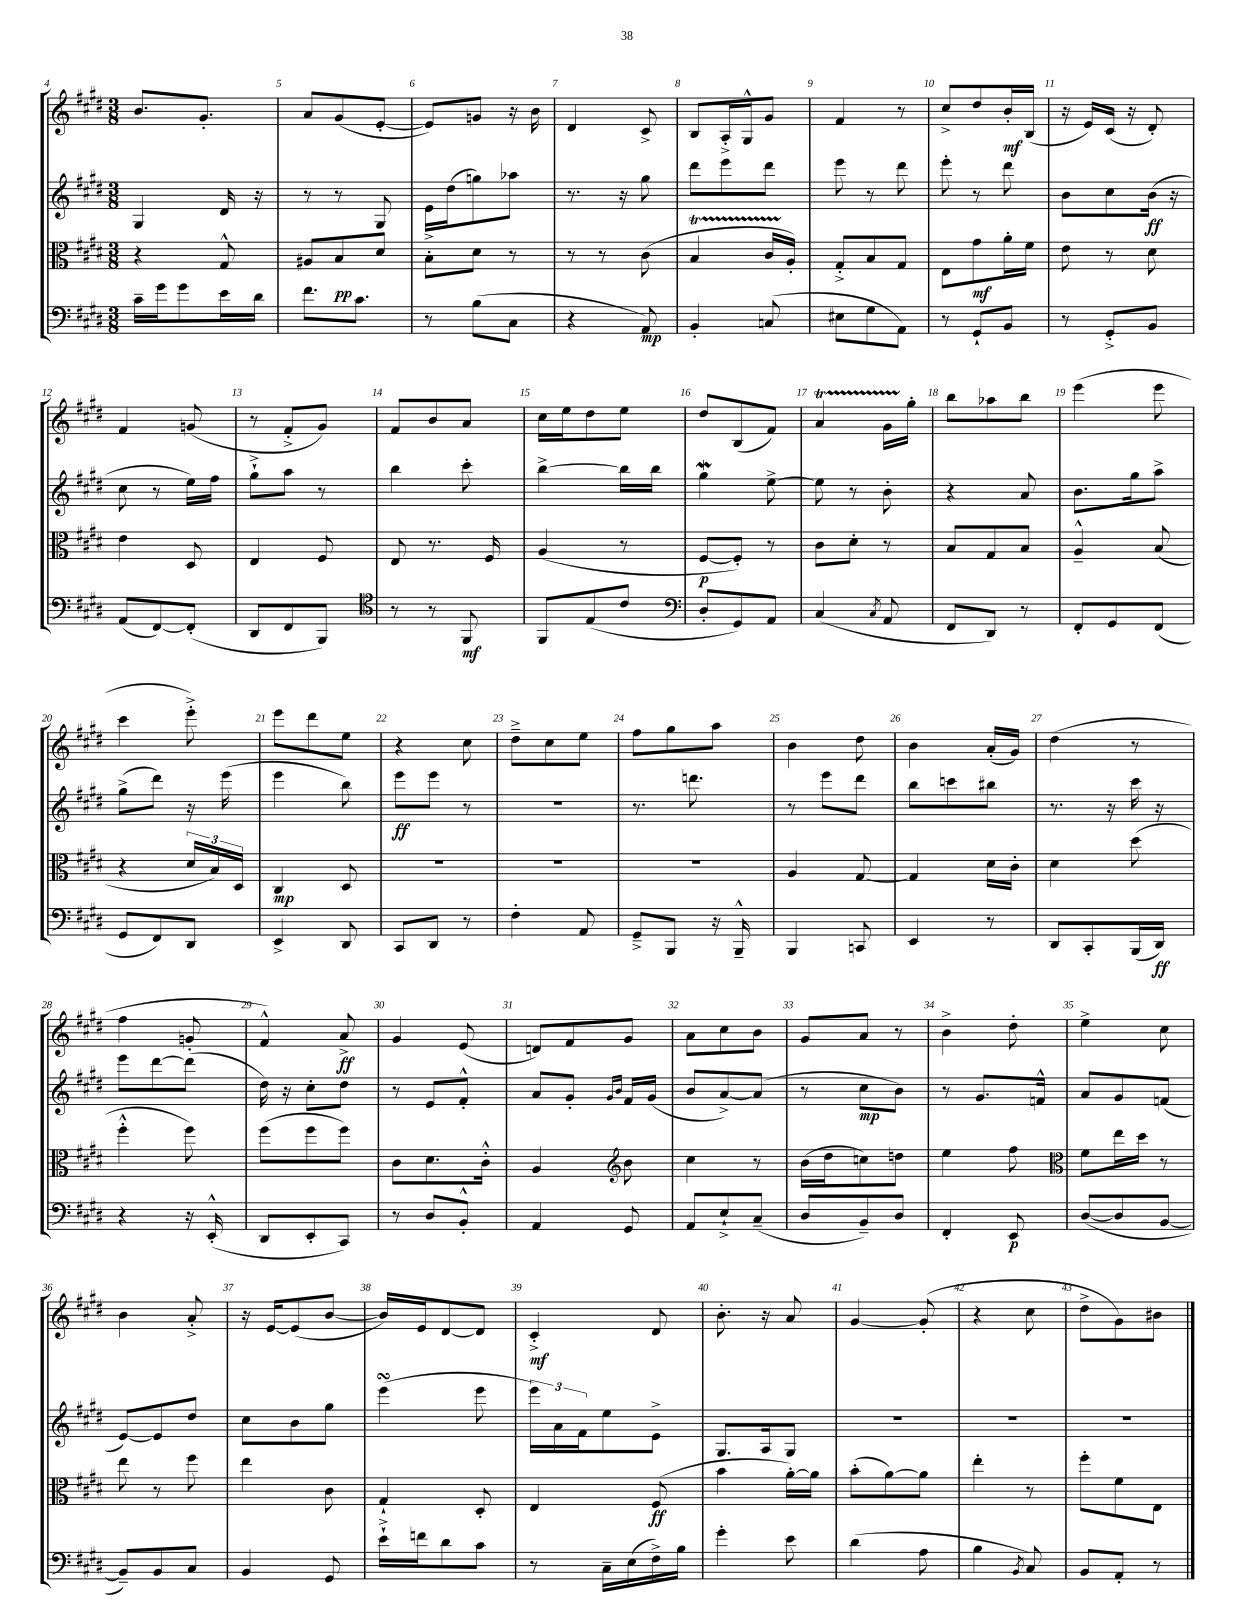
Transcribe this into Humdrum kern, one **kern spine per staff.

**kern	**dynam	**kern	**dynam	**kern	**dynam	**kern	**dynam
*part4	*part4	*part3	*part3	*part2	*part2	*part1	*part1
*staff4	*staff4	*staff3	*staff3	*staff2	*staff2	*staff1	*staff1
*clefF4	*	*clefC3	*	*clefG2	*	*clefG2	*
*k[f#c#g#d#]	*	*k[f#c#g#d#]	*	*k[f#c#g#d#]	*	*k[f#c#g#d#]	*
*M3/8	*	*M3/8	*	*M3/8	*	*M3/8	*
=4	=4	=4	=4	=4	=4	=4	=4
16c#~\LL	.	4r	.	4G#/	.	8.b/L	.
16g#\J	.	.	.	.	.	.	.
8g#\	.	.	.	.	.	.	.
.	.	.	.	.	.	8.g#'/J	.
16e\L	.	8G#^^/	.	16d#/	.	.	.
16d#\JJ	.	.	.	16r	.	.	.
=5	=5	=5	=5	=5	=5	=5	=5
8.f#\L	.	8A#X/L	.	8r	.	8a/L	.
.	.	8B/	pp	8r	.	(8g#/	.
8.c#\J	.	.	.	.	.	.	.
.	.	8d#/J	.	8G#/	.	[8e'/J	.
=6	=6	=6	=6	=6	=6	=6	=6
8r	.	8B'^\L	.	16e\LL	.	8e/L])	.
.	.	.	.	(16dd#\J	.	.	.
(8B\L	.	8d#\J	.	8ggn\)	.	8gn/J	.
8C#\J	.	8r	.	8aa-X\J	.	16r	.
.	.	.	.	.	.	16b\	.
=7	=7	=7	=7	=7	=7	=7	=7
4r	.	8r	.	8.r	.	4d#/	.
.	.	8r	.	.	.	.	.
.	.	.	.	16r	.	.	.
8AA/)	mp	(8c#\	.	8gg#\	.	8c#^/	.
=8	=8	=8	=8	=8	=8	=8	=8
4BB'/	.	4BT/	.	8ddd#\L	.	8B/L	.
.	.	.	.	8eee\	.	16A'^/L	.
.	.	.	.	.	.	16G#^^/J	.
(8Cn/	.	16c#TTT/LL	.	8ddd#\J	.	8g#/J	.
.	.	16A'/JJ)	.	.	.	.	.
=9	=9	=9	=9	=9	=9	=9	=9
8E#X\L	.	8G#'^/L	.	8eee\	.	4f#/	.
8G#\	.	8B/	.	8r	.	.	.
8AA\J)	.	8G#/J	.	8ddd#\	.	8r	.
=10	=10	=10	=10	=10	=10	=10	=10
8r	.	8E\L	.	8eee'\	.	8cc#^/L	.
8GG#`/L	.	8g#\	mf	8r	.	8dd#/	.
8BB/J	.	16a'\L	.	8ddd#\	.	16b'/L	mf
.	.	16f#\JJ	.	.	.	(16B/JJ	.
=11	=11	=11	=11	=11	=11	=11	=11
8r	.	8e\	.	8b\L	.	16r	.
.	.	.	.	.	.	16e/LL)	.
8GG#'^/L	.	8r	.	8cc#\	.	(16c#/JJ	.
.	.	.	.	.	.	16r	.
8BB/J	.	8d#\	.	(16b\Jk	ff	8d#'/)	.
.	.	.	.	16r	.	.	.
!!LO:LB:g=z
=12	=12	=12	=12	=12	=12	=12	=12
(8AA/L	.	4e\	.	8cc#\	.	4f#/	.
[8FF#/)	.	.	.	8r	.	.	.
(8FF#'/J]	.	8D#/	.	16ee\LL)	.	(8gn/	.
.	.	.	.	16ff#\JJ	.	.	.
=13	=13	=13	=13	=13	=13	=13	=13
8DD#/L	.	4E/	.	8gg#`^\L	.	8r	.
8FF#/	.	.	.	8aa\J	.	8f#'^/L	.
8BBB/J)	.	8F#/	.	8r	.	8g#/J)	.
=14	=14	=14	=14	=14	=14	=14	=14
*clefC4	*	*	*	*	*	*	*
8r	.	8E/	.	4bb\	.	8f#/L	.
8r	.	8.r	.	.	.	8b/	.
8FF#/	mf	.	.	8ccc#'\	.	8a/J	.
.	.	16F#/	.	.	.	.	.
=15	=15	=15	=15	=15	=15	=15	=15
8FF#/L	.	(4A/	.	[4bb^\	.	16cc#\LL	.
.	.	.	.	.	.	16ee\J	.
(8E/	.	.	.	.	.	8dd#\	.
8c#/J	.	8r	.	16bb\LL]	.	8ee\J	.
.	.	.	.	16bb\JJ	.	.	.
=16	=16	=16	=16	=16	=16	=16	=16
*clefF4	*	*	*	*	*	*	*
8D#'/L	.	[8F#/L	p	4gg#W\	.	8dd#/L	.
8GG#/)	.	8F#'/J])	.	.	.	(8B/	.
8AA/J	.	8r	.	[8ee^\	.	8f#/J)	.
=17	=17	=17	=17	=17	=17	=17	=17
(4C#/	.	8c#\L	.	8ee\]	.	4aT/	.
.	.	8d#'\J	.	8r	.	.	.
8qC#/	.	.	.	.	.	.	.
8AA/	.	8r	.	8b'\	.	16g#TTT\LL	.
.	.	.	.	.	.	16gg#'\JJ	.
=18	=18	=18	=18	=18	=18	=18	=18
8FF#/L	.	8B/L	.	4r	.	8bb\L	.
8DD#/J)	.	8G#/	.	.	.	8aa-X\	.
8r	.	8B/J	.	8a/	.	8bb\J	.
=19	=19	=19	=19	=19	=19	=19	=19
8FF#'/L	.	4A~^^/	.	8.b\L	.	(4eee\	.
8GG#/	.	.	.	.	.	.	.
.	.	.	.	16gg#\k	.	.	.
(8FF#/J	.	(8B/	.	8aa^\J	.	8eee\	.
!!LO:LB:g=z
=20	=20	=20	=20	=20	=20	=20	=20
8GG#/L	.	4r	.	(8gg#^\L	.	4ccc#\	.
8FF#/)	.	.	.	8ddd#\J)	.	.	.
8DD#/J	.	24d#/LL	.	16r	.	8eee'^\)	.
.	.	24B/)	.	.	.	.	.
.	.	.	.	(16eee\	.	.	.
.	.	24D#/JJ	.	.	.	.	.
=21	=21	=21	=21	=21	=21	=21	=21
4EE^/	.	4C#/	mp	4eee\	.	8eee\L	.
.	.	.	.	.	.	8ddd#\	.
8DD#/	.	8D#/	.	8bb\)	.	8ee\J	.
=22	=22	=22	=22	=22	=22	=22	=22
8CC#/L	.	4.r	.	8eee\L	ff	4r	.
8DD#/J	.	.	.	8eee\J	.	.	.
8r	.	.	.	8r	.	8cc#\	.
=23	=23	=23	=23	=23	=23	=23	=23
4F#'\	.	4.r	.	4.r	.	8dd#~^\L	.
.	.	.	.	.	.	8cc#\	.
8AA/	.	.	.	.	.	8ee\J	.
=24	=24	=24	=24	=24	=24	=24	=24
8GG#~^/L	.	4.r	.	8.r	.	8ff#\L	.
8BBB/J	.	.	.	.	.	8gg#\	.
.	.	.	.	8.dddn\	.	.	.
16r	.	.	.	.	.	8aa\J	.
16BBB~^^/	.	.	.	.	.	.	.
=25	=25	=25	=25	=25	=25	=25	=25
4BBB/	.	4A/	.	8r	.	4b\	.
.	.	.	.	8eee\L	.	.	.
8CCn/	.	[8G#/	.	8ddd#\J	.	8dd#\	.
=26	=26	=26	=26	=26	=26	=26	=26
4EE/	.	4G#/]	.	8bb\L	.	4b\	.
.	.	.	.	8cccn\	.	.	.
8r	.	16d#\LL	.	8bb#X\J	.	(16a'/LL	.
.	.	16c#'\JJ	.	.	.	16g#/JJ)	.
=27	=27	=27	=27	=27	=27	=27	=27
8DD#/L	.	4d#\	.	8.r	.	(4dd#\	.
8CC#'/	.	.	.	.	.	.	.
.	.	.	.	16r	.	.	.
(16BBB/L	.	(8dd#\	.	16ccc#\	.	8r	.
16DD#/JJ)	ff	.	.	16r	.	.	.
!!LO:LB:g=z
=28	=28	=28	=28	=28	=28	=28	=28
4r	.	4ff#'^^\	.	8eee\L	.	4ff#\	.
.	.	.	.	[8ddd#\	.	.	.
16r	.	8ff#\)	.	(8ddd#\J]	.	8gn'/	.
(16EE'^^/	.	.	.	.	.	.	.
=29	=29	=29	=29	=29	=29	=29	=29
8DD#/L	.	(8ff#\L	.	16dd#\)	.	4f#^^/)	.
.	.	.	.	16r	.	.	.
8EE'/	.	8ff#\	.	8cc#'\L	.	.	.
8CC#/J)	.	8ff#\J)	.	8dd#\J	.	8a^/	ff
=30	=30	=30	=30	=30	=30	=30	=30
8r	.	8c#\L	.	8r	.	4g#/	.
8D#/L	.	8.d#\	.	8e/L	.	.	.
8BB'^^/J	.	.	.	8f#'^^/J	.	(8e/	.
.	.	16c#'^^\Jk	.	.	.	.	.
=31	=31	=31	=31	=31	=31	=31	=31
4AA/	.	4A/	.	8a/L	.	8dn/L)	.
.	.	.	.	8g#'/J	.	8f#/	.
*	*	*clefG2	*	*	*	*	*
.	.	.	.	16qqg#/LL	.	.	.
.	.	.	.	16qqb/JJ	.	.	.
8GG#/	.	8b\	.	16f#/LL	.	8g#/J	.
.	.	.	.	(16g#/JJ	.	.	.
=32	=32	=32	=32	=32	=32	=32	=32
8AA/L	.	4cc#\	.	8b/L	.	8a\L	.
8E`^/	.	.	.	[8a^/)	.	8cc#\	.
(8C#~/J	.	8r	.	(8a/J]	.	8b\J	.
=33	=33	=33	=33	=33	=33	=33	=33
8D#/L	.	(16b\LL	.	8r	.	8g#/L	.
.	.	16dd#\J	.	.	.	.	.
8BB~/)	.	8ccn\)	.	8cc#\L	mp	8a/J	.
8D#/J	.	8ddn\J	.	8b\J)	.	8r	.
=34	=34	=34	=34	=34	=34	=34	=34
4FF#'/	.	4ee\	.	8r	.	4b^\	.
.	.	.	.	8.g#/L	.	.	.
8EE/	p	8ff#\	.	.	.	8dd#'\	.
.	.	.	.	16fn^^/Jk	.	.	.
=35	=35	=35	=35	=35	=35	=35	=35
*	*	*clefC3	*	*	*	*	*
([8D#/L	.	8f#\L	.	8a/L	.	4ee^\	.
8D#/]	.	16ee\L	.	8g#/	.	.	.
.	.	16dd#\JJ	.	.	.	.	.
[8BB/J	.	8r	.	(8fn/J	.	8cc#\	.
!!LO:LB:g=z
=36	=36	=36	=36	=36	=36	=36	=36
8BB~/L])	.	8ee\	.	[8e/L)	.	4b\	.
8BB/	.	8r	.	8e/]	.	.	.
8C#/J	.	8ff#\	.	8dd#/J	.	8a'^/	.
=37	=37	=37	=37	=37	=37	=37	=37
4BB/	.	4ee\	.	8cc#\L	.	16r	.
.	.	.	.	.	.	[16e/KL	.
.	.	.	.	8b\	.	(8e/]	.
8GG#/	.	8c#\	.	8gg#\J	.	[8b/J	.
=38	=38	=38	=38	=38	=38	=38	=38
16e`^\LL	.	4G#`/	.	(4eeesSSs\	.	16b/LL])	.
16fn\J	.	.	.	.	.	16e/J	.
8d#\	.	.	.	.	.	[8d#/	.
8c#\J	.	8D#'/	.	8eee\	.	8d#/J]	.
=39	=39	=39	=39	=39	=39	=39	=39
8r	.	4E/	.	24eee\LL)	.	4c#'^/	mf
.	.	.	.	24a\	.	.	.
.	.	.	.	24f#\J	.	.	.
16C#~\LL	.	.	.	8ee\	.	.	.
(16E\	.	.	.	.	.	.	.
16F#^\)	.	(8F#/	ff	8e^\J	.	8d#/	.
16B\JJ	.	.	.	.	.	.	.
=40	=40	=40	=40	=40	=40	=40	=40
4g#'\	.	4b\	.	8.G#/L	.	8.b'\	.
.	.	.	.	16A/k	.	16r	.
8e\	.	[16a'\LL)	.	8G#/J	.	8a/	.
.	.	16a\JJ]	.	.	.	.	.
=41	=41	=41	=41	=41	=41	=41	=41
(4d#\	.	(8b'\L	.	4.r	.	[4g#/	.
.	.	[8a\)	.	.	.	.	.
8A\	.	8a\J]	.	.	.	(8g#'/]	.
=42	=42	=42	=42	=42	=42	=42	=42
4B\	.	4ee'\	.	4.r	.	4r	.
8qBB/	.	.	.	.	.	.	.
8C#/)	.	8r	.	.	.	8cc#\	.
=43	=43	=43	=43	=43	=43	=43	=43
8BB/L	.	8ff#'\L	.	4.r	.	8dd#^\L	.
8AA'/J	.	8f#\	.	.	.	8g#\)	.
8r	.	8E\J	.	.	.	8b#X\J	.
==	==	==	==	==	==	==	==
*-	*-	*-	*-	*-	*-	*-	*-
